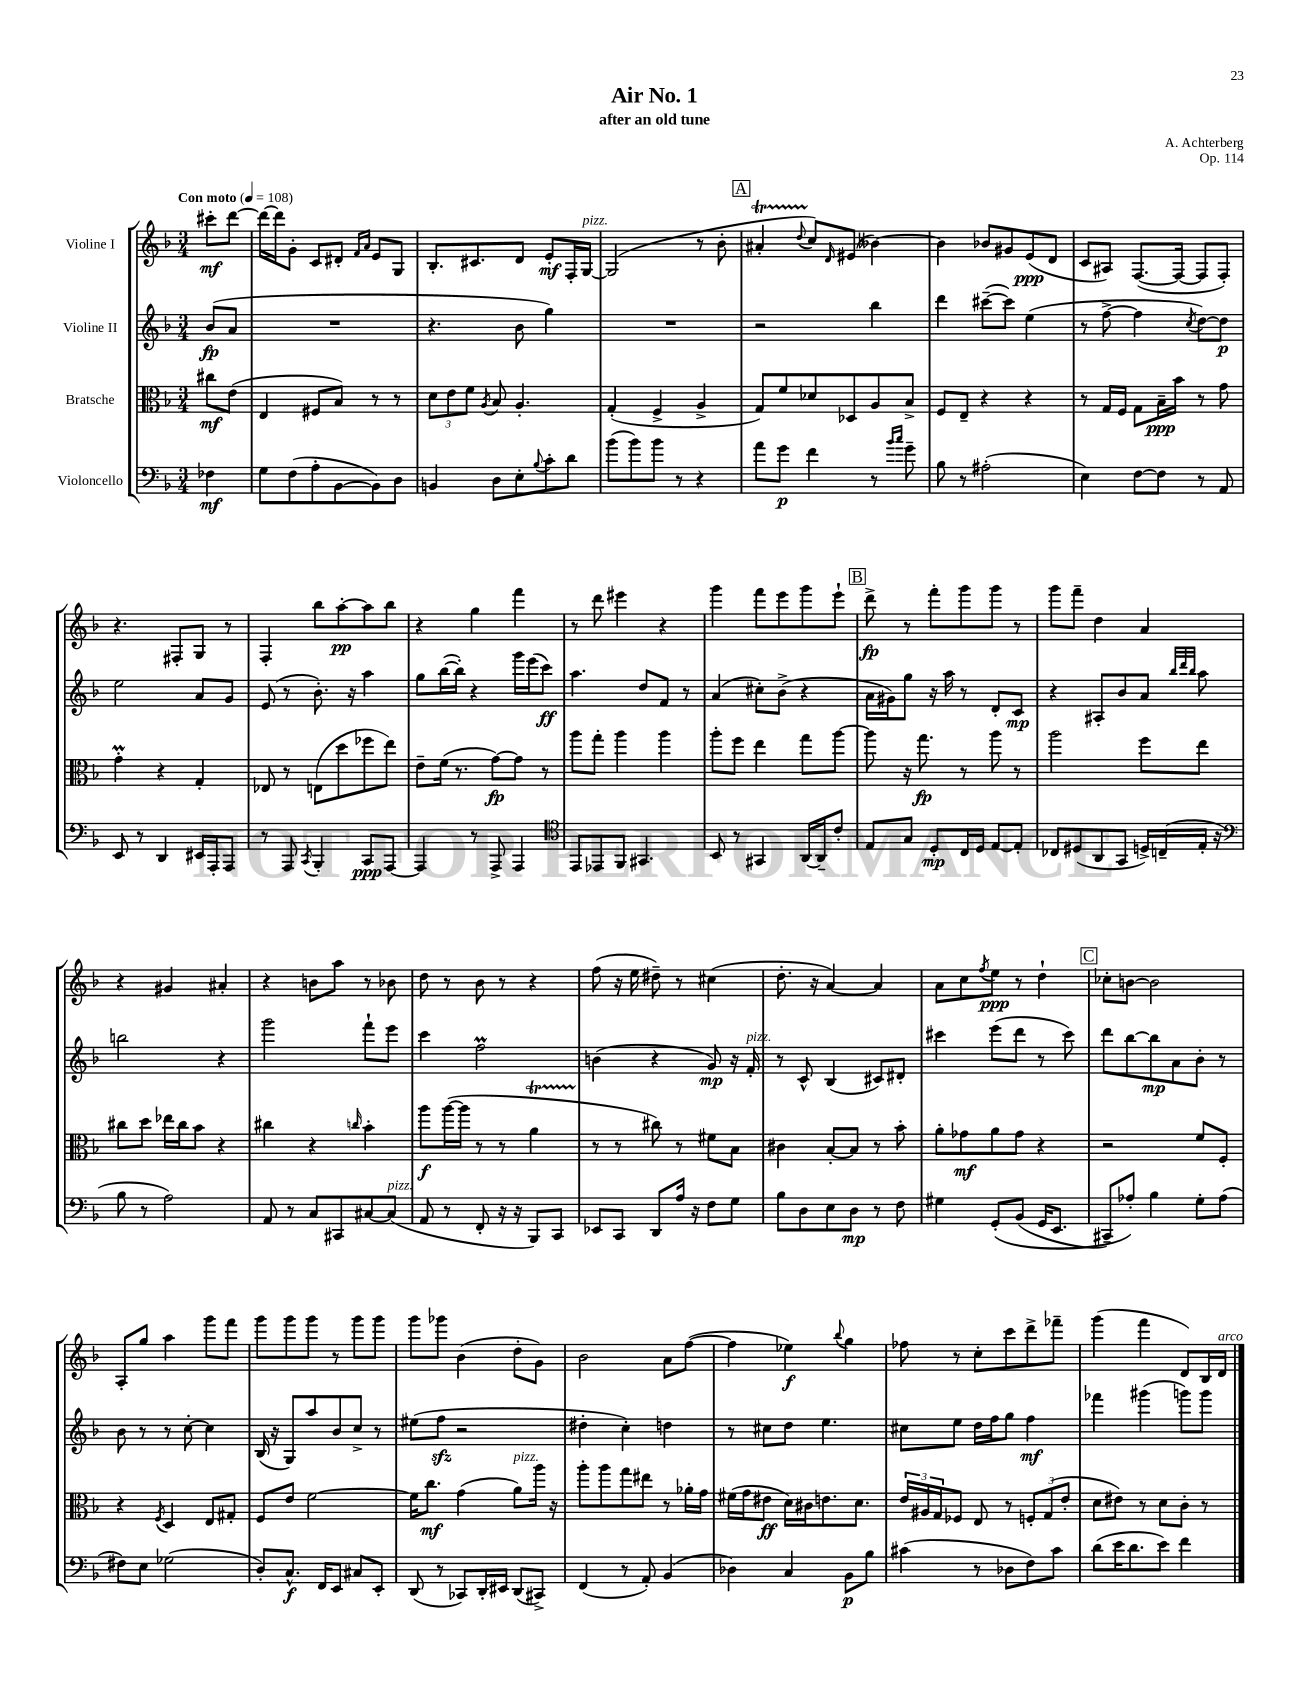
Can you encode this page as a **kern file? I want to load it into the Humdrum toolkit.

**kern	**dynam	**kern	**dynam	**kern	**dynam	**kern	**dynam
*part4	*part4	*part3	*part3	*part2	*part2	*part1	*part1
*staff4	*staff4	*staff3	*staff3	*staff2	*staff2	*staff1	*staff1
*I"Violoncello	*	*I"Bratsche	*	*I"Violine II	*	*I"Violine I	*
*clefF4	*	*clefC3	*	*clefG2	*	*clefG2	*
*k[b-]	*	*k[b-]	*	*k[b-]	*	*k[b-]	*
*M3/4	*	*M3/4	*	*M3/4	*	*M3/4	*
*MM108	*	*MM108	*	*MM108	*	*MM108	*
=	=	=	=	=	=	=	=
!	!	!	!	!	!	!LO:TX:a:B:t=Con moto	!
4F-X\	mf	8cc#X\L	mf	(8b-/L	fp	8ccc#X'\L	mf
.	.	(8e\J	.	8a/J	.	[8ddd\J	.
=1	=1	=1	=1	=1	=1	=1	=1
8G\L	.	4E/	.	2.r	.	16ddd\LL_	.
.	.	.	.	.	.	16ddd\J]	.
(8F\	.	.	.	.	.	8g'\J	.
8A'\	.	8F#X/L	.	.	.	8c/L	.
[8BB-\	.	8B-/J)	.	.	.	8d#X'/J	.
.	.	.	.	.	.	16qqf/LL	.
.	.	.	.	.	.	16qqa/JJ	.
8BB-\])	.	8r	.	.	.	8e/L	.
8D\J	.	8r	.	.	.	8G/J	.
=2	=2	=2	=2	=2	=2	=2	=2
4BBn/	.	12d\L	.	4.r	.	8.B-'/L	.
.	.	12e\	.	.	.	.	.
.	.	12f\J	.	.	.	.	.
.	.	.	.	.	.	8.c#X/	.
.	.	8qA/	.	.	.	.	.
8D\L	.	8B-/	.	.	.	.	.
8E'\	.	4.A'/	.	8b-\	.	8d/J	.
8qqB-/	.	.	.	.	.	.	.
8c'\	.	.	.	4gg\)	.	8e'/L	mf
8d\J	.	.	.	.	.	16F'/L	.
!	!	!	!	!	!	!LO:TX:a:i:t=pizz.	!
.	.	.	.	.	.	[16G/JJ	.
=3	=3	=3	=3	=3	=3	=3	=3
(8b-\L	.	(4G'/	.	2.r	.	(2G/]	.
8b-\)	.	.	.	.	.	.	.
8b-\J	.	4F^/	.	.	.	.	.
8r	.	.	.	.	.	.	.
4r	.	4A^/	.	.	.	8r	.
.	.	.	.	.	.	8b-'\	.
!!LO:REH:place=s1:t=A
=4	=4	=4	=4	=4	=4	=4	=4
8a\L	.	8G/L)	.	2r	.	4a#Xt'/	.
8g\J	p	8f/	.	.	.	.	.
.	.	.	.	.	.	8qqdd/	.
4f\	.	8d-X/	.	.	.	8cc/L)	.
.	.	.	.	.	.	16qqd/	.
.	.	8D-X/	.	.	.	(8e#X/J	.
8r	.	8A/	.	4bb-\	.	[4b--X\)	.
16qqb-/LL	.	.	.	.	.	.	.
16qqcc/JJ	.	.	.	.	.	.	.
8g~\	.	8B-^/J	.	.	.	.	.
=5	=5	=5	=5	=5	=5	=5	=5
8B-\	.	8F/L	.	4ddd\	.	4b--\]	.
8r	.	8E~/J	.	.	.	.	.
(2A#X'\	.	4r	.	([8ccc#X~\L	.	8b-X/L	.
.	.	.	.	8ccc#\J])	.	8g#X/	.
.	.	4r	.	(4ee\	.	(8e/	ppp
.	.	.	.	.	.	8d/J	.
=6	=6	=6	=6	=6	=6	=6	=6
4E\)	.	8r	.	8r	.	8c/L	.
.	.	16G/LL	.	[8ff^\	.	8A#X/J)	.
.	.	16F/JJ	.	.	.	.	.
[8F\L	.	8G\L	.	4ff\]	.	([8.F/L	.
8F\J]	.	16B-~\L	ppp	.	.	.	.
.	.	16b-\JJ	.	.	.	16F/Jk_	.
.	.	.	.	8qcc/	.	.	.
8r	.	8r	.	[8dd\L)	.	8F/L]	.
8AA/	.	8g\	.	8dd\J]	p	8F'/J)	.
!!LO:LB:g=z
=7	=7	=7	=7	=7	=7	=7	=7
8EE/	.	4gM'\	.	2ee\	.	4.r	.
8r	.	.	.	.	.	.	.
4DD/	.	4r	.	.	.	.	.
.	.	.	.	.	.	8F#X'/L	.
16EE#X/LL	.	4G'/	.	8a/L	.	8G/J	.
16AAA'/J	.	.	.	.	.	.	.
8AAA/J	.	.	.	8g/J	.	8r	.
=8	=8	=8	=8	=8	=8	=8	=8
8r	.	8E-X/	.	(8e/	.	4F'/	.
8AAA/	.	8r	.	8r	.	.	.
8qCC/	.	.	.	.	.	.	.
4BBB-'/	.	(8En\L	.	8.b-'\)	.	8bb-\L	.
.	.	8dd\	.	.	.	[8aa'\	pp
.	.	.	.	16r	.	.	.
8CC/L	ppp	8ff-X\	.	4aa\	.	8aa\]	.
[8AAA/J	.	8ee\J)	.	.	.	8bb-\J	.
=9	=9	=9	=9	=9	=9	=9	=9
4AAA/]	.	8e~\L	.	8gg\L	.	4r	.
.	.	(16f\Jk	.	([16bb-\L	.	.	.
.	.	8.r	.	16bb-'\JJ])	.	.	.
8r	.	.	.	4r	.	4gg\	.
8AAA^/	.	[8g\L)	fp	.	.	.	.
4AAA/	.	8g\J]	.	16ggg\LL	.	4fff\	.
.	.	.	.	(16eee\J	.	.	.
.	.	8r	.	8ccc\J)	ff	.	.
=10	=10	=10	=10	=10	=10	=10	=10
*clefC4	*	*	*	*	*	*	*
8EE/L	.	8aa\L	.	4.aa\	.	8r	.
8EE-X/	.	8gg'\J	.	.	.	8ddd\	.
8FF/J	.	4aa\	.	.	.	4eee#X\	.
4.GG#X/	.	.	.	8dd/L	.	.	.
.	.	4aa\	.	8f/J	.	4r	.
.	.	.	.	8r	.	.	.
=11	=11	=11	=11	=11	=11	=11	=11
8BB-/	.	8aa'\L	.	(4a/	.	4ggg\	.
8r	.	8ff\J	.	.	.	.	.
4GG#X/	.	4ee\	.	8cc#X'\L)	.	8fff\L	.
.	.	.	.	(8b-^\J	.	8eee\	.
[16AA/LL	.	8gg\L	.	4r	.	8ggg\	.
16AA~/J]	.	.	.	.	.	.	.
8c'/J	.	[8aa\J	.	.	.	8eee`\J	.
!!LO:REH:place=s1:t=B
=12	=12	=12	=12	=12	=12	=12	=12
8E/L	.	8aa\]	.	16a\LL	.	8ddd^\	fp
.	.	.	.	16g#X\J)	.	.	.
8G/J	.	16r	.	8gg\J	.	8r	.
.	.	8.gg\	fp	.	.	.	.
8D'/L	mp	.	.	16r	.	8fff'\L	.
.	.	.	.	16aa\	.	.	.
16C/L	.	8r	.	8r	.	8ggg\	.
16D/JJ	.	.	.	.	.	.	.
[8E/L	.	8aa\	.	8d'/L	.	8ggg\J	.
8E'/J]	.	8r	.	8c/J	mp	8r	.
=13	=13	=13	=13	=13	=13	=13	=13
8C-X/L	.	2aa\	.	4r	.	8ggg\L	.
(8D#X/	.	.	.	.	.	8fff~\J	.
8AA/	.	.	.	8A#X'/L	.	4dd\	.
8GG/J	.	.	.	8b-/	.	.	.
16Dn^/LL)	.	8ff\L	.	8a/J	.	4a/	.
(16Cn~/	.	.	.	.	.	.	.
.	.	.	.	32qqbb-/LLL	.	.	.
.	.	.	.	32qqddd/	.	.	.
.	.	.	.	32qqbb-/JJJ	.	.	.
16E'/JJ	.	8ee\J	.	8aa\	.	.	.
16r	.	.	.	.	.	.	.
!!LO:LB:g=z
=14	=14	=14	=14	=14	=14	=14	=14
*clefF4	*	*	*	*	*	*	*
8B-\	.	8cc#X\L	.	2bbn\	.	4r	.
8r	.	8dd\J	.	.	.	.	.
2A\)	.	16ee-X\LL	.	.	.	4g#X/	.
.	.	16cc#\J	.	.	.	.	.
.	.	8b-\J	.	.	.	.	.
.	.	4r	.	4r	.	4a#X'/	.
=15	=15	=15	=15	=15	=15	=15	=15
8AA/	.	4cc#X\	.	2ggg\	.	4r	.
8r	.	.	.	.	.	.	.
8C/L	.	4r	.	.	.	8bn\L	.
8CC#X/	.	.	.	.	.	8aa\J	.
.	.	16qqccn/	.	.	.	.	.
[8C#X/	.	4b-'\	.	8fff`\L	.	8r	.
!LO:TX:a:i:t=pizz.	!	!	!	!	!	!	!
(8C#/J]	.	.	.	8eee\J	.	8b-X\	.
=16	=16	=16	=16	=16	=16	=16	=16
8AA/	.	8aa\L	f	4ccc\	.	8dd\	.
8r	.	([16aa\L	.	.	.	8r	.
.	.	16aa\JJ]	.	.	.	.	.
8FF'/	.	8r	.	2ffM\	.	8b-\	.
16r	.	8r	.	.	.	8r	.
16r	.	.	.	.	.	.	.
8BBB-/L)	.	4at\	.	.	.	4r	.
8CC/J	.	.	.	.	.	.	.
=17	=17	=17	=17	=17	=17	=17	=17
8EE-X/L	.	8r	.	(4bn\	.	(8ff\	.
8CC/J	.	8r	.	.	.	16r	.
.	.	.	.	.	.	16ee\	.
8DD/L	.	8cc#X\)	.	4r	.	8dd#X~\)	.
16A/Jk	.	8r	.	.	.	8r	.
16r	.	.	.	.	.	.	.
8F\L	.	8f#X\L	.	8g/)	mp	(4cc#X\	.
8G\J	.	8B-\J	.	16r	.	.	.
!	!	!	!	!LO:TX:a:i:t=pizz.	!	!	!
.	.	.	.	16f'/	.	.	.
=18	=18	=18	=18	=18	=18	=18	=18
8B-\L	.	4c#X\	.	8r	.	8.dd'\	.
8D\	.	.	.	8c^^/	.	.	.
.	.	.	.	.	.	16r	.
8E\	.	[8B-'/L	.	(4B-/	.	[4a/)	.
8D\J	mp	8B-/J]	.	.	.	.	.
8r	.	8r	.	8c#X/L)	.	4a/]	.
8F\	.	8b-'\	.	8d#X'/J	.	.	.
=19	=19	=19	=19	=19	=19	=19	=19
4G#X\	.	8a'\L	.	4ccc#X\	.	8a\L	.
.	.	8g-X\	mf	.	.	8cc\	.
.	.	.	.	.	.	8qff/	.
(8GG'/L	.	8a\	.	(8eee\L	.	8ee\J	ppp
(8BB-/J	.	8g-\J	.	8ddd\J	.	8r	.
16GG/KL	.	4r	.	8r	.	4dd`\	.
8.EE/J	.	.	.	.	.	.	.
.	.	.	.	8ccc#\)	.	.	.
!!LO:REH:place=s1:t=C
=20	=20	=20	=20	=20	=20	=20	=20
8CC#X~/L)	.	2r	.	8ddd\L	.	8cc-X'\L	.
8A-X'/J)	.	.	.	[8bb-\	.	[8bn\J	.
4B-\	.	.	.	8bb-\]	mp	2b\]	.
.	.	.	.	8a\	.	.	.
8G'\L	.	8f/L	.	8b-'\J	.	.	.
(8A-\J	.	8F'/J	.	8r	.	.	.
!!LO:LB:g=z
=21	=21	=21	=21	=21	=21	=21	=21
8F#X\L)	.	4r	.	8b-\	.	8A'/L	.
8E\J	.	.	.	8r	.	8gg/J	.
.	.	8qF/	.	.	.	.	.
(2G-X\	.	4D/	.	8r	.	4aa\	.
.	.	.	.	[8cc'\	.	.	.
.	.	8E/L	.	4cc\]	.	8ggg\L	.
.	.	8G#X'/J	.	.	.	8fff\J	.
=22	=22	=22	=22	=22	=22	=22	=22
8D'/L)	.	8F/L	.	(16B-/	.	8ggg\L	.
.	.	.	.	16r	.	.	.
8.C^^/J	f	8e/J	.	8G/L)	.	8ggg\	.
.	.	[2f\	.	8aa/	.	8ggg\J	.
16FF/KL	.	.	.	.	.	.	.
8EE/J	.	.	.	8b-/	.	8r	.
8C#X/L	.	.	.	8cc^/J	.	8ggg\L	.
8EE'/J	.	.	.	8r	.	8ggg\J	.
=23	=23	=23	=23	=23	=23	=23	=23
(8DD/	.	16f\KL]	.	(8ee#X\L	.	8ggg\L	.
.	.	8.cc\J	mf	.	.	.	.
8r	.	.	.	8ffzz\J	.	8ggg-X\J	.
8CC-X/L)	.	(4g\	.	2r	.	(4b-\	.
16DD'/L	.	.	.	.	.	.	.
16EE#X/JJ	.	.	.	.	.	.	.
!	!	!LO:TX:a:i:t=pizz.	!	!	!	!	!
(8DD/L	.	8a\L)	.	.	.	8dd'\L	.
8CC#X^/J)	.	16aa\Jk	.	.	.	8g\J)	.
.	.	16r	.	.	.	.	.
=24	=24	=24	=24	=24	=24	=24	=24
(4FF/	.	8aa'\L	.	4dd#X'\	.	2b-\	.
.	.	8aa\	.	.	.	.	.
8r	.	8gg\	.	4cc'\)	.	.	.
8AA'/)	.	8ee#X\J	.	.	.	.	.
(4BB-/	.	8r	.	4ddn\	.	8a\L	.
.	.	16a-X'\LL	.	.	.	([8ff\J	.
.	.	16g\JJ	.	.	.	.	.
=25	=25	=25	=25	=25	=25	=25	=25
4D-X\)	.	(16f#X\LL	.	8r	.	4ff\]	.
.	.	16g\J	.	.	.	.	.
.	.	8e#X\J	ff	8cc#X\L	.	.	.
4C/	.	16d\LL)	.	8dd\J	.	4ee-X\)	f
.	.	16c#X\J	.	.	.	.	.
.	.	8.en\	.	4.ee\	.	.	.
.	.	.	.	.	.	8qqbb-/	.
8BB-\L	p	.	.	.	.	4gg\	.
.	.	8.d\J	.	.	.	.	.
8B-\J	.	.	.	.	.	.	.
=26	=26	=26	=26	=26	=26	=26	=26
(4c#X\	.	24e/LL	.	8cc#X\L	.	8ff-X\	.
.	.	24A#X/	.	.	.	.	.
.	.	24G/J	.	.	.	.	.
.	.	8F-X/J	.	8ee\J	.	8r	.
8r	.	8E/	.	16dd\LL	.	8cc'\L	.
.	.	.	.	16ff\J	.	.	.
8D-X\L	.	8r	.	8gg\J	.	8ccc\	.
8F\)	.	12Fn'/L	.	4ff\	mf	8ddd^\	.
.	.	(12G/	.	.	.	.	.
8c#\J	.	.	.	.	.	8fff-X~\J	.
.	.	12e'/J	.	.	.	.	.
=27	=27	=27	=27	=27	=27	=27	=27
(8d\L	.	8d\L	.	4fff-X\	.	(4ggg\	.
16e\K	.	8e#X\J)	.	.	.	.	.
8.d\	.	.	.	.	.	.	.
.	.	8r	.	(4ggg#X\	.	4fff\	.
8e\J)	.	8d\L	.	.	.	.	.
4f\	.	8c'\J	.	8gggn\L)	.	8d/L)	.
.	.	8r	.	8ggg\J	.	16B-/L	.
!	!	!	!	!	!	!LO:TX:a:i:t=arco	!
.	.	.	.	.	.	16d/JJ	.
==	==	==	==	==	==	==	==
*-	*-	*-	*-	*-	*-	*-	*-
